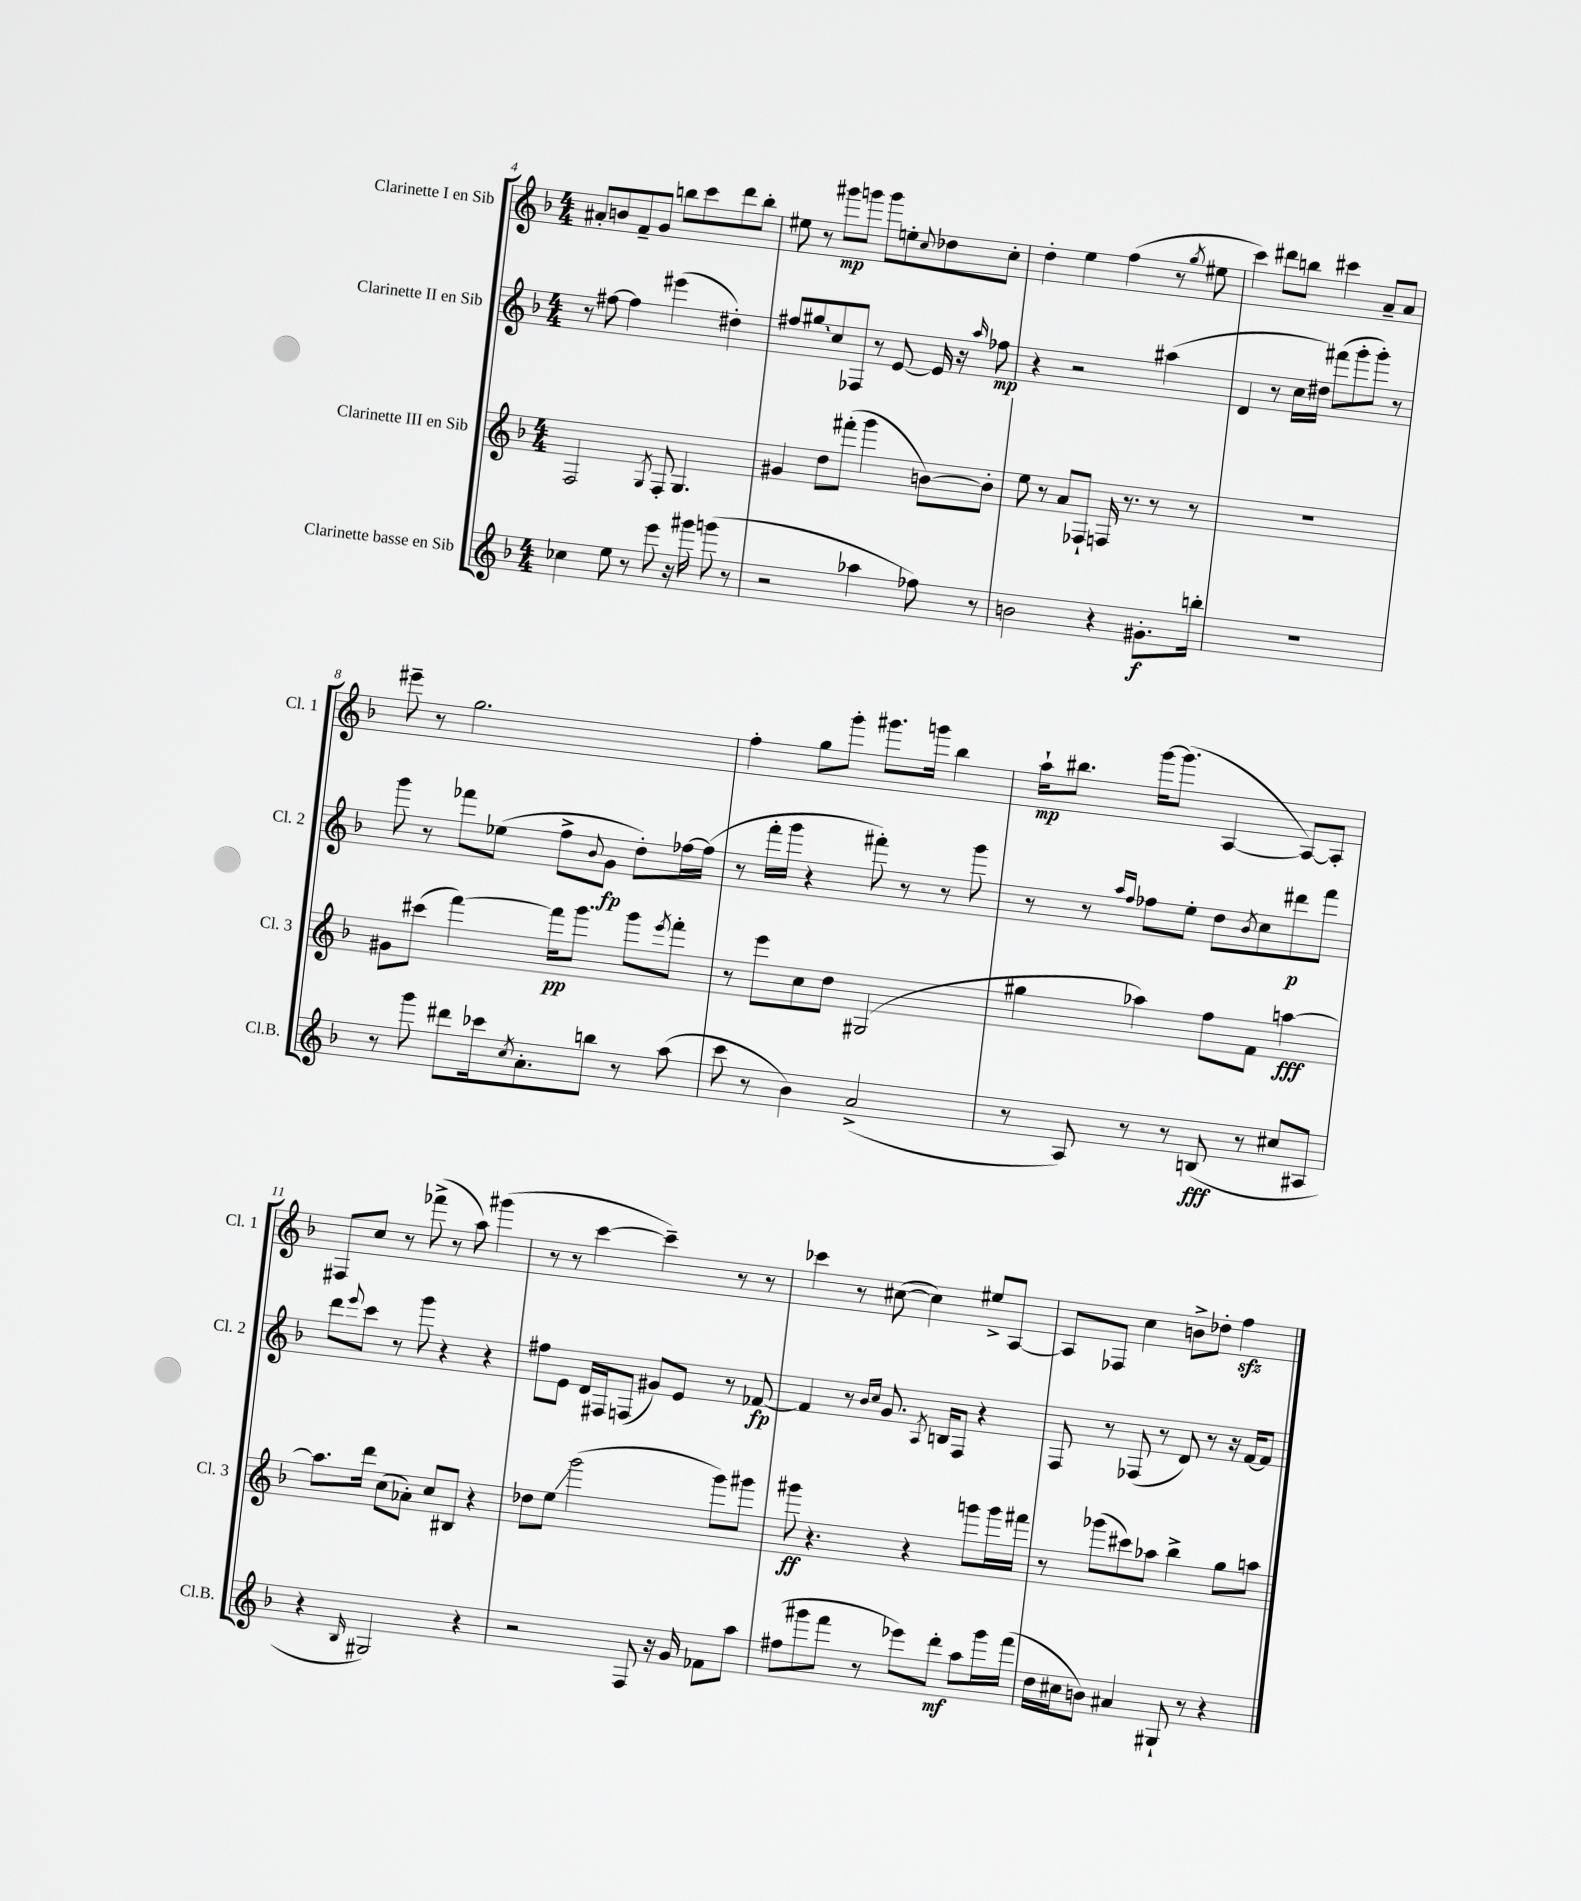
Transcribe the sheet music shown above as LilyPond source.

<<
\new StaffGroup <<
\new Staff = "s0" \with { instrumentName = "Clarinette I en Sib" shortInstrumentName = "Cl. 1" } {
    \clef treble \key f \major \numericTimeSignature \time 4/4
    ais'8-. b'8 f'8-- g'8 b''8 c'''8 d'''8 b''8-. |
    eis''8 r8 gis'''8\mp g'''8 g'''8 e''8-. \appoggiatura { c''8 } des''8 c''8-. |
    d''4-. e''4 f''4( r8 \acciaccatura { g''8 } eis''8 |
    c'''4) dis'''8 b''8 cis'''4 a'8-- a'8 |
    eis'''8-- r8 g''2. |
    f''4-. g''8 g'''8-. gis'''8. g'''16 bes''4 |
    a''16-!\mp bis''8. g'''16~ g'''8.( a4~ a8~) a8-. |
    fis8 c''8 r8 fes'''8->( r8 a''8) gis'''4( |
    r8 r8 c'''4~ c'''4--) r8 r8 |
    ces'''4 r8 cis''8~( cis''4) eis''8-> a8~ |
    a8 fes8 c''4 b'8-> des''8-. f''4\sfz \bar "|." |
}
\new Staff = "s1" \with { instrumentName = "Clarinette II en Sib" shortInstrumentName = "Cl. 2" } {
    \clef treble \key f \major \numericTimeSignature \time 4/4
    r8 fis''8~ fis''4 eis'''4( dis''4-.) |
    fis''8 \once \override Glissando.style = #'zigzag gis''8\glissando c''8 fes8 r8 e'8~ e'16 r16 \grace { a''16 } fes''8\mp |
    r4 r2 ais''4( |
    d'4 r8 c''16 dis''16) fis'''8( g'''8-. g'''8-.) r8 |
    g'''8 r8 fes'''8 ees''8( f''8-> \appoggiatura { bes'8 } g'8\fp d''8-.) fes''16~ fes''16( |
    r8 f'''16-. g'''16 r4 fis'''8-.) r8 r8 g'''8 |
    r8 r8 \grace { a''16 f''16 } fes''8 e''8-. d''8 \acciaccatura { bes'8 } c''8 dis'''8\p f'''8 |
    d'''8 \appoggiatura { e'''8 } c'''8 r8 g'''8 r4 r4 |
    fis''8 e'8 d'16 fis16 f8( gis'8) e'8 r8 fes'8~\fp |
    fes'4 r8 \grace { bes'16 c''16 } g'8. \acciaccatura { a8 } b16 f8 r4 |
    f8 r8 fes8( r8 d'8) r8 r16 f'16~ f'8 \bar "|." |
}
\new Staff = "s2" \with { instrumentName = "Clarinette III en Sib" shortInstrumentName = "Cl. 3" } {
    \clef treble \key f \major \numericTimeSignature \time 4/4
    f2 \acciaccatura { g8 } f8-. g4. |
    gis'4 d''8 fis'''8-.( g'''4 b'8~) b'8-. |
    e''8 r8 a'8 fes8-! f16 r8. r8 r8 |
    R1 |
    gis'8 cis'''8( f'''4~) f'''16\pp g'''8. g'''8 \acciaccatura { e'''8 } f'''8-. |
    r8 e'''8 c''8 d''8 gis2( |
    gis''4 aes''4) f''8 f'8 a''4~\fff |
    a''8. d'''16 c''8( aes'8-.) c''8 bis8 r4 |
    des''8 e''8\glissando g'''2( g'''8) gis'''8 |
    gis'''8\ff r4. r4 g'''8 g'''16 fis'''16 |
    r8 ges'''8( cis'''8) aes''8 bes''4-> g''8 a''8 \bar "|." |
}
\new Staff = "s3" \with { instrumentName = "Clarinette basse en Sib" shortInstrumentName = "Cl.B." } {
    \clef treble \key f \major \numericTimeSignature \time 4/4
    ces''4 e''8 r8 e'''8 r16 gis'''16 g'''8( r8 |
    r2 aes''4 fes''8) r8 |
    b'2 r4 gis'8.-.\f b''16-. |
    R1 |
    r8 g'''8 dis'''8 ces'''16 \acciaccatura { c''8 } a'8.-. b''8 r8 a''8( |
    c'''8 r8 bes'4) a'2->( |
    r8 a8) r8 r8 b8\fff( r8 cis''8 ais8 |
    r4 \grace { bes16 } gis2) r4 |
    r2 f8 r16 g'16 fes'8 a''8 |
    fis''8( gis'''8 f'''8 r8 ees'''8) d'''8-.\mf a''8 gis'''16 f'''16( |
    d''16 cis''16 b'8) ais'4 gis8-! r8 r4 \bar "|." |
}
>>
>>
\layout { \context { \Score currentBarNumber = #4 } }
